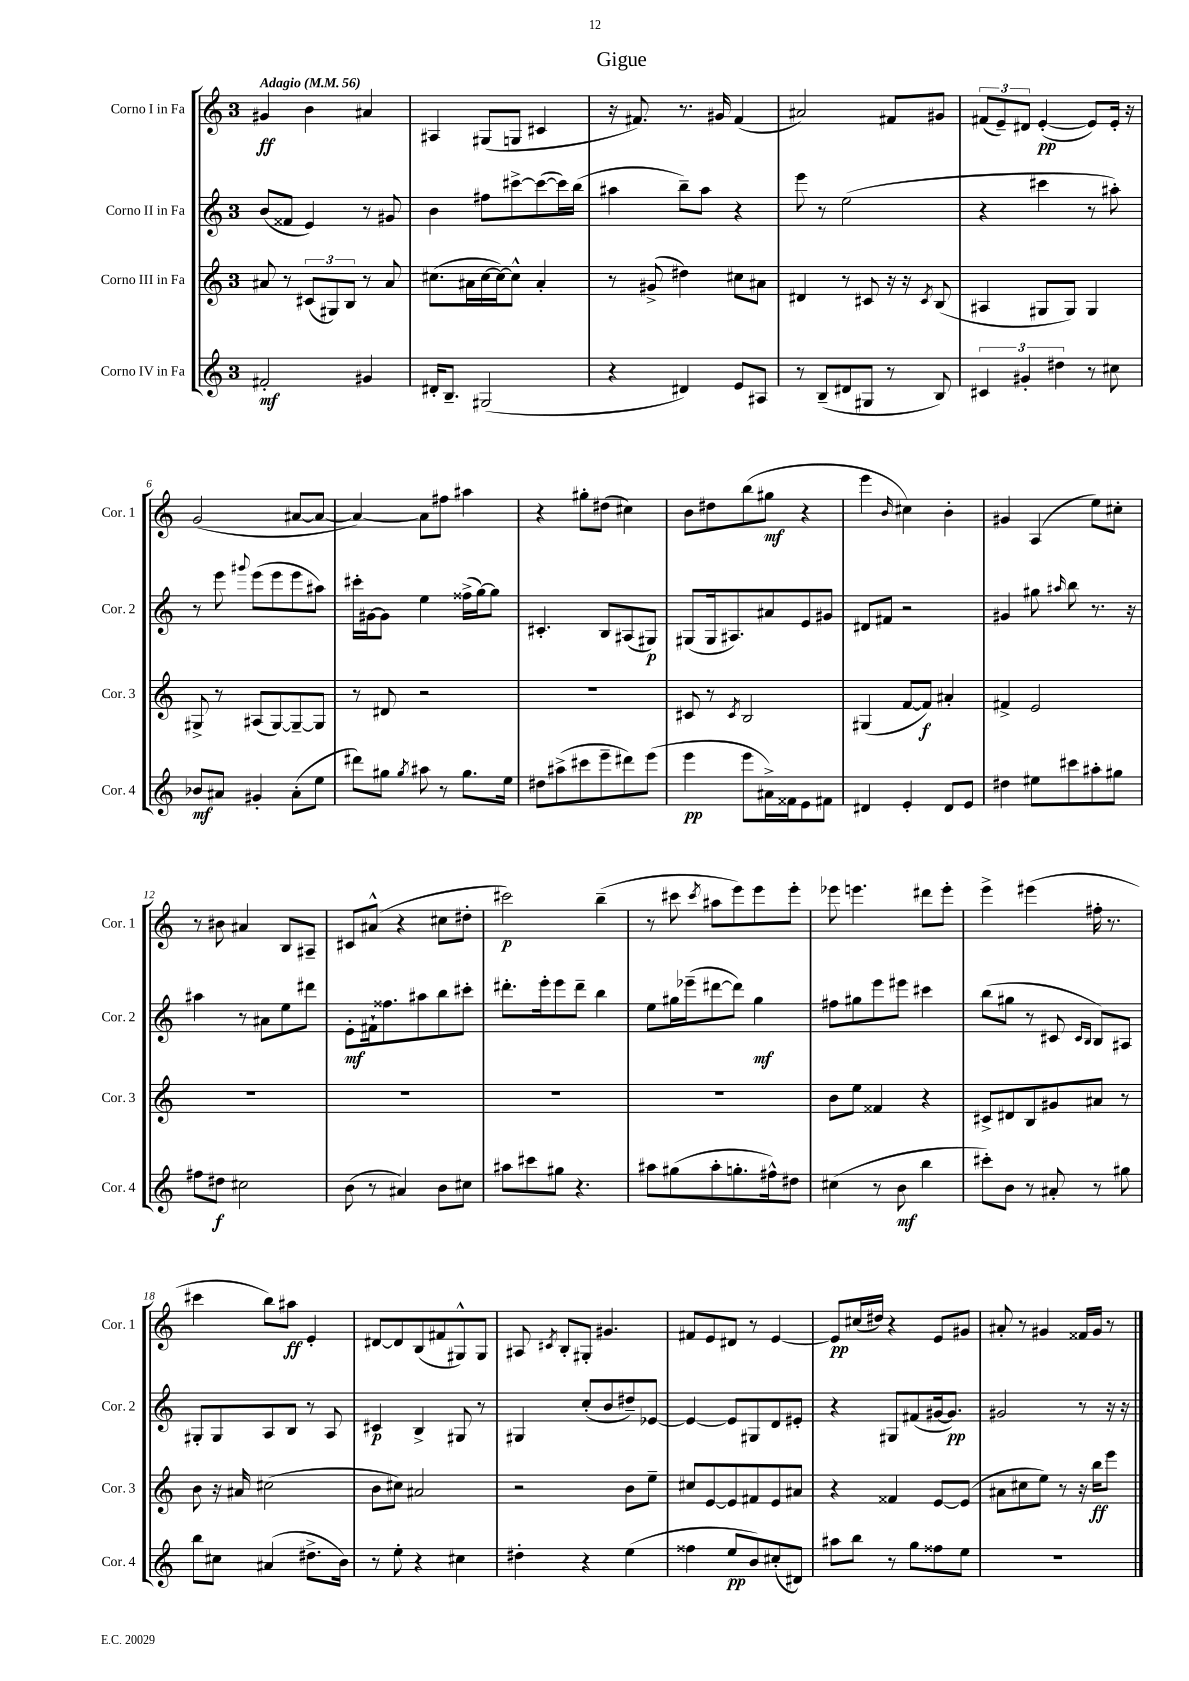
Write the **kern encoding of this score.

**kern	**dynam	**kern	**dynam	**kern	**dynam	**kern	**dynam
*part4	*part4	*part3	*part3	*part2	*part2	*part1	*part1
*staff4	*staff4	*staff3	*staff3	*staff2	*staff2	*staff1	*staff1
*I"Corno IV in Fa	*	*I"Corno III in Fa	*	*I"Corno II in Fa	*	*I"Corno I in Fa	*
*I'Cor. 4	*	*I'Cor. 3	*	*I'Cor. 2	*	*I'Cor. 1	*
*clefG2	*	*clefG2	*	*clefG2	*	*clefG2	*
*k[]	*	*k[]	*	*k[]	*	*k[]	*
*M3/4	*	*M3/4	*	*M3/4	*	*M3/4	*
*MM56	*	*MM56	*	*MM56	*	*MM56	*
=1	=1	=1	=1	=1	=1	=1	=1
!	!	!	!	!	!	!LO:TX:a:B:t=Adagio	!
2f#X'/	mf	8a#X/	.	(8b/L	.	4g#X/	ff
.	.	8r	.	8f##X/J	.	.	.
.	.	(12c#X/L	.	4e/)	.	4b\	.
.	.	12G#X/)	.	.	.	.	.
.	.	12B/J	.	.	.	.	.
4g#X/	.	8r	.	8r	.	4a#X/	.
.	.	8a#/	.	8g#X/	.	.	.
=2	=2	=2	=2	=2	=2	=2	=2
16d#X'/KL	.	(8.cc#X\L	.	4b\	.	4A#X/	.
8.B~/J	.	.	.	.	.	.	.
.	.	16a#X\L	.	.	.	.	.
(2G#X/	.	[16cc#\	.	8ff#X\L	.	(8G#X/L	.
.	.	16cc#\J_)	.	.	.	.	.
.	.	8cc#^^\J]	.	[8ccc#X^\	.	8Gn/J	.
.	.	4a#'/	.	(8ccc#\_	.	4c#X/	.
.	.	.	.	16ccc#\L])	.	.	.
.	.	.	.	(16bb\JJ	.	.	.
=3	=3	=3	=3	=3	=3	=3	=3
4r	.	8r	.	4aa#X\	.	16r	.
.	.	.	.	.	.	8.f#X/)	.
.	.	(8g#X^/	.	.	.	.	.
4d#X/)	.	4dd#X\)	.	8bb~\L)	.	8.r	.
.	.	.	.	8aa#\J	.	.	.
.	.	.	.	.	.	16g#X/	.
8e/L	.	8cc#X\L	.	4r	.	(4f#/	.
8A#X/J	.	8a#X\J	.	.	.	.	.
=4	=4	=4	=4	=4	=4	=4	=4
8r	.	4d#X/	.	8eee\	.	2a#X/)	.
(8B~/L	.	.	.	8r	.	.	.
8d#X/	.	8r	.	(2ee\	.	.	.
8G#X/J	.	8c#X/	.	.	.	.	.
8r	.	16r	.	.	.	8f#X/L	.
.	.	16r	.	.	.	.	.
.	.	8qc#/	.	.	.	.	.
8B/)	.	(8B/	.	.	.	8g#X/J	.
=5	=5	=5	=5	=5	=5	=5	=5
6c#X/	.	4A#X/	.	4r	.	(12f#X/L	.
.	.	.	.	.	.	12e~/)	.
6g#X'/	.	.	.	.	.	12d#X/J	.
.	.	8G#X/L	.	4ccc#X\	.	([4e'/	pp
6dd#X\	.	.	.	.	.	.	.
.	.	8G#/J)	.	.	.	.	.
8r	.	4G#/	.	8r	.	8e/L])	.
8cc#X\	.	.	.	8aa#X'\)	.	16e'/Jk	.
.	.	.	.	.	.	16r	.
!!LO:LB:g=z
=6	=6	=6	=6	=6	=6	=6	=6
8b-X/L	mf	8G#X^/	.	8r	.	(2g/	.
8a#X/J	.	8r	.	8eee\	.	.	.
.	.	.	.	8qqggg#X/	.	.	.
4g#X'/	.	(8A#X/L	.	(8eee\L	.	.	.
.	.	[8G#/)	.	8eee\	.	.	.
(8a#'\L	.	8G#~/_	.	8eee\	.	[8a#X/L	.
8ee\J	.	8G#/J]	.	8aa#X\J)	.	8a#/J_	.
=7	=7	=7	=7	=7	=7	=7	=7
8ddd#X\L)	.	8r	.	16ccc#X'\LL	.	4a#/_)	.
.	.	.	.	[16g#X\J	.	.	.
8gg#X\J	.	8d#X/	.	8g#\J]	.	.	.
8qgg#/	.	.	.	.	.	.	.
8aa#X\	.	2r	.	4ee\	.	8a#\L]	.
8r	.	.	.	.	.	8ff#X\J	.
8.gg#\L	.	.	.	(16ff##X^\LL	.	4aa#X\	.
.	.	.	.	[16gg\J)	.	.	.
.	.	.	.	8gg\J]	.	.	.
16ee\Jk	.	.	.	.	.	.	.
=8	=8	=8	=8	=8	=8	=8	=8
8dd#X\L	.	2.r	.	4.c#X'/	.	4r	.
(8aa#X^\	.	.	.	.	.	.	.
8ccc#X\	.	.	.	.	.	8gg#X'\L	.
8eee~\	.	.	.	8B/L	.	(8dd#X\J	.
8ddd#X\)	.	.	.	(8A#X/	.	4cc#X\)	.
(8eee\J	.	.	.	8G#X/J)	p	.	.
=9	=9	=9	=9	=9	=9	=9	=9
4eee\	pp	8c#X/	.	(8G#X/L	.	8b\L	.
.	.	8r	.	16G#/k	.	8dd#X\	.
.	.	.	.	8.A#X/)	.	.	.
.	.	8qc#/	.	.	.	.	.
8eee\L	.	2B/	.	.	.	(8bb\	.
16a#X^\L)	.	.	.	8a#X/	.	8gg#X\J	mf
16f##X\J	.	.	.	.	.	.	.
8e\	.	.	.	8e/	.	4r	.
8f#X\J	.	.	.	8g#X/J	.	.	.
=10	=10	=10	=10	=10	=10	=10	=10
4d#X/	.	(4G#X/	.	8d#X/L	.	4eee\	.
.	.	.	.	8f#X/J	.	.	.
.	.	.	.	.	.	16qqb/	.
4e'/	.	[8f/L	.	2r	.	4cc#X\)	.
.	.	8f/J])	f	.	.	.	.
8d#/L	.	4a#X'/	.	.	.	4b'\	.
8e/J	.	.	.	.	.	.	.
=11	=11	=11	=11	=11	=11	=11	=11
4dd#X\	.	4f#X^/	.	4g#X/	.	4g#X/	.
8ee#X\L	.	2e/	.	8gg#X\	.	(4A/	.
.	.	.	.	16qqaa#X/	.	.	.
8ccc#X\	.	.	.	8bb\	.	.	.
8aa#X'\	.	.	.	8.r	.	8ee\L)	.
8gg#X\J	.	.	.	.	.	8cc#X'\J	.
.	.	.	.	16r	.	.	.
!!LO:LB:g=z
=12	=12	=12	=12	=12	=12	=12	=12
8ff#X\L	.	2.r	.	4aa#X\	.	8r	.
8dd#X\J	f	.	.	.	.	8b#X\	.
2cc#X\	.	.	.	8r	.	4a#X/	.
.	.	.	.	8a#X\L	.	.	.
.	.	.	.	8ee\	.	8B/L	.
.	.	.	.	8ddd#X\J	.	8A#X~/J	.
=13	=13	=13	=13	=13	=13	=13	=13
(8b\	.	2.r	.	8e'\L	mf	8c#X/L	.
8r	.	.	.	16f#X`\k	.	(8a#X^^/J	.
.	.	.	.	8.ff##X\	.	.	.
4a#X/)	.	.	.	.	.	4r	.
.	.	.	.	8aa#X\	.	.	.
8b\L	.	.	.	8bb\	.	8cc#X\L	.
8cc#X\J	.	.	.	8ccc#X'\J	.	8dd#X'\J	.
=14	=14	=14	=14	=14	=14	=14	=14
8aa#X\L	.	2.r	.	8.ddd#X'\L	.	2ccc#X\)	p
8ccc#X\	.	.	.	.	.	.	.
.	.	.	.	16eee'\k	.	.	.
8gg#X\J	.	.	.	8eee\	.	.	.
4.r	.	.	.	8ddd#~\J	.	.	.
.	.	.	.	4bb\	.	(4bb~\	.
=15	=15	=15	=15	=15	=15	=15	=15
8aa#X\L	.	2.r	.	8ee\L	.	8r	.
(8gg#X\	.	.	.	16gg#X\L	.	8ccc#X\	.
.	.	.	.	(16eee-X~\J	.	.	.
.	.	.	.	.	.	8qccc#/	.
8aa#'\	.	.	.	[8ddd#X\	.	8aa#X\L	.
8.ggn'\	.	.	.	8ddd#\J])	.	8eee\)	.
.	.	.	.	4gg#\	mf	8eee\	.
16ff#X^^\k)	.	.	.	.	.	.	.
8dd#X\J	.	.	.	.	.	8eee'\J	.
=16	=16	=16	=16	=16	=16	=16	=16
(4cc#X\	.	8b\L	.	8ff#X\L	.	8eee-X\	.
.	.	8ee\J	.	8gg#X\	.	4.eeen\	.
8r	.	4f##X/	.	8eee\	.	.	.
8b\	mf	.	.	8eee#X\J	.	.	.
4bb\	.	4r	.	4ccc#X\	.	8ddd#X\L	.
.	.	.	.	.	.	8eee'\J	.
=17	=17	=17	=17	=17	=17	=17	=17
8ccc#X'\L)	.	8c#X^/L	.	(8bb\L	.	4eee^\	.
8b\J	.	8d#X/	.	8gg#X\J	.	.	.
8r	.	8B/	.	8r	.	(4eee#X\	.
8a#X'/	.	8g#X/	.	8c#X/	.	.	.
.	.	.	.	16qqc#/LL	.	.	.
.	.	.	.	16qqB/JJ	.	.	.
8r	.	8a#X/J	.	8B/L)	.	16ff#X'\	.
.	.	.	.	.	.	8.r	.
8gg#X\	.	8r	.	8A#X/J	.	.	.
!!LO:LB:g=z
=18	=18	=18	=18	=18	=18	=18	=18
8bb\L	.	8b\	.	8G#X'/L	.	4ccc#X\	.
8cc#X\J	.	16r	.	8G#/	.	.	.
.	.	16a#X/	.	.	.	.	.
(4a#X/	.	(2cc#X\	.	8A/	.	8bb\L)	.
.	.	.	.	8B/J	.	8aa#X\J	ff
8.dd#X^\L	.	.	.	8r	.	4e'/	.
.	.	.	.	8A/	.	.	.
16b\Jk)	.	.	.	.	.	.	.
=19	=19	=19	=19	=19	=19	=19	=19
8r	.	8b\L	.	4c#X/	p	[8d#X/L	.
8ee'\	.	8cc#X\J)	.	.	.	8d#/]	.
4r	.	2a#X/	.	4B^/	.	(8B/	.
.	.	.	.	.	.	8f#X/	.
4cc#X\	.	.	.	8G#X/	.	8G#X^^/)	.
.	.	.	.	8r	.	8G#/J	.
=20	=20	=20	=20	=20	=20	=20	=20
4dd#X'\	.	2r	.	4G#X/	.	8A#X/	.
.	.	.	.	.	.	8qc#X/	.
.	.	.	.	.	.	8B'/L	.
4r	.	.	.	(8cc'/L	.	8G#X'/J	.
.	.	.	.	8b/	.	4.g#X/	.
(4ee\	.	8b\L	.	8dd#X~/)	.	.	.
.	.	8ee~\J	.	[8e-X/J	.	.	.
=21	=21	=21	=21	=21	=21	=21	=21
4ff##X\	.	8cc#X/L	.	4e-/_	.	8f#X/L	.
.	.	[8e/	.	.	.	8e/	.
8ee/L	pp	8e/]	.	8e-/L]	.	8d#X/J	.
8b/)	.	8f#X/	.	8G#X/	.	8r	.
(8cc#X'/	.	8e/	.	8d/	.	[4e/	.
8d#X/J)	.	8a#X/J	.	8e#X'/J	.	.	.
=22	=22	=22	=22	=22	=22	=22	=22
8aa#X\L	.	4r	.	4r	.	8e/L]	pp
8bb\J	.	.	.	.	.	(16cc#X/L	.
.	.	.	.	.	.	16dd#X/JJ)	.
8r	.	4f##X/	.	8G#X/L	.	4r	.
8gg\L	.	.	.	(8f#X/	.	.	.
8ff##X\	.	[8e/L	.	[16g#X/k	.	8e/L	.
.	.	.	.	8.g#/J])	pp	.	.
8ee\J	.	(8e/J]	.	.	.	8g#X/J	.
=23	=23	=23	=23	=23	=23	=23	=23
2.r	.	8a#X\L	.	2g#X/	.	8a#X'/	.
.	.	8cc#X\	.	.	.	8r	.
.	.	8ee\J)	.	.	.	4g#X/	.
.	.	8r	.	.	.	.	.
.	.	16r	.	8r	.	16f##X/LL	.
.	.	16bb\KL	ff	.	.	16g#/JJ	.
.	.	8eee\J	.	16r	.	8r	.
.	.	.	.	16r	.	.	.
==	==	==	==	==	==	==	==
*-	*-	*-	*-	*-	*-	*-	*-
